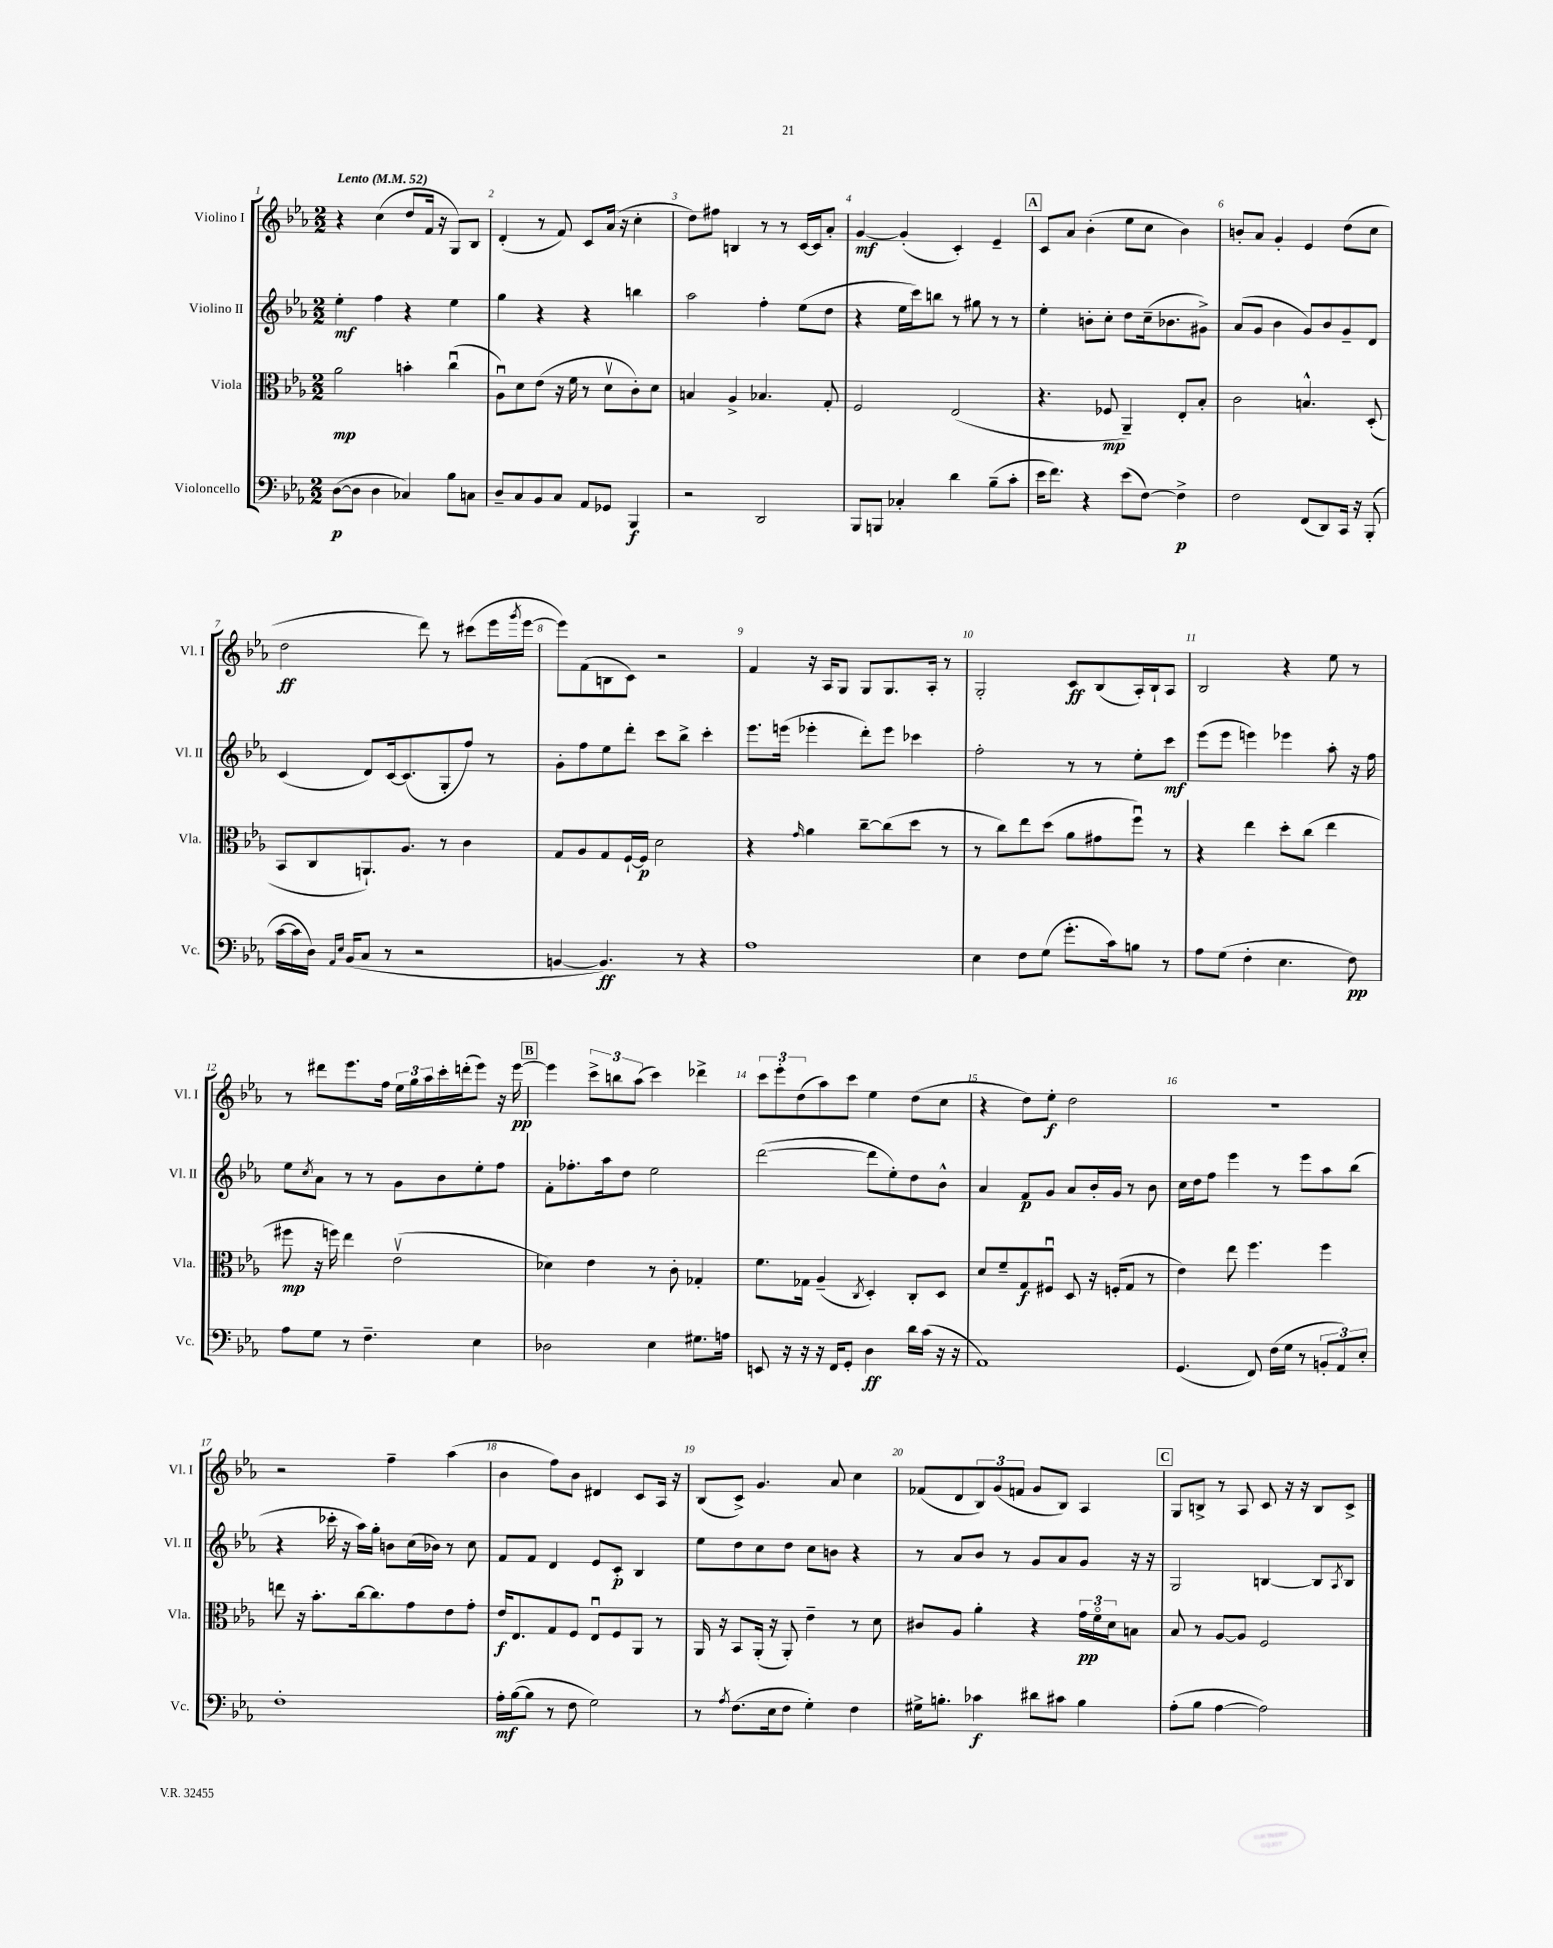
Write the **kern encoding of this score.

**kern	**dynam	**kern	**dynam	**kern	**dynam	**kern	**dynam
*part4	*part4	*part3	*part3	*part2	*part2	*part1	*part1
*staff4	*staff4	*staff3	*staff3	*staff2	*staff2	*staff1	*staff1
*I"Violoncello	*	*I"Viola	*	*I"Violino II	*	*I"Violino I	*
*I'Vc.	*	*I'Vla.	*	*I'Vl. II	*	*I'Vl. I	*
*clefF4	*	*clefC3	*	*clefG2	*	*clefG2	*
*k[b-e-a-]	*	*k[b-e-a-]	*	*k[b-e-a-]	*	*k[b-e-a-]	*
*M2/2	*	*M2/2	*	*M2/2	*	*M2/2	*
*MM52	*	*MM52	*	*MM52	*	*MM52	*
=1	=1	=1	=1	=1	=1	=1	=1
!	!	!	!	!	!	!LO:TX:a:B:t=Lento	!
([8D\L	p	2a-\	mp	4ee-'\	mf	4r	.
8D\J]	.	.	.	.	.	.	.
4D\	.	.	.	4ff\	.	(4cc\	.
4C-X/)	.	4bn'\	.	4r	.	8dd/L	.
.	.	.	.	.	.	16f/Jk	.
.	.	.	.	.	.	16r	.
8B-\L	.	(4ccu\	.	4ee-\	.	8G/L)	.
8Cn\J	.	.	.	.	.	8B-/J	.
=2	=2	=2	=2	=2	=2	=2	=2
8D~/L	.	8A-u\L)	.	4gg\	.	(4d'/	.
8C/	.	8d\	.	.	.	.	.
8BB-/	.	(8e-\J	.	4r	.	8r	.
8C/J	.	16r	.	.	.	8f/)	.
.	.	16f\	.	.	.	.	.
8AA-/L	.	8r	.	4r	.	8c/L	.
8GG-X/J	.	8dv\L	.	.	.	(16a-/Jk	.
.	.	.	.	.	.	16r	.
4BBB-/	f	8c'\)	.	4bbn\	.	4cc'\	.
.	.	8d\J	.	.	.	.	.
=3	=3	=3	=3	=3	=3	=3	=3
2r	.	4Bn/	.	2aa-\	.	8dd\L)	.
.	.	.	.	.	.	8ff#X\J	.
.	.	4A-^/	.	.	.	4Bn/	.
2DD/	.	4.B-X/	.	4ff'\	.	8r	.
.	.	.	.	.	.	8r	.
.	.	.	.	(8ee-\L	.	[16c/LL	.
.	.	.	.	.	.	16c/J]	.
.	.	8G'/	.	8dd\J	.	8a-'/J	.
=4	=4	=4	=4	=4	=4	=4	=4
8BBB-/L	.	2F/	.	4r	.	[4g/	mf
8BBBn/J	.	.	.	.	.	.	.
4C-X'/	.	.	.	16ee-\LL	.	(4g'/]	.
.	.	.	.	16ccc\J)	.	.	.
.	.	.	.	8bbn\J	.	.	.
4d\	.	(2E-/	.	8r	.	4c'/)	.
.	.	.	.	8gg#X\	.	.	.
(8B-~\L	.	.	.	8r	.	4e-~/	.
8c'\J	.	.	.	8r	.	.	.
!!LO:REH:place=s1:t=A
=5	=5	=5	=5	=5	=5	=5	=5
16e-\KL	.	4.r	.	4ee-'\	.	8c/L	.
8.f\J)	.	.	.	.	.	.	.
.	.	.	.	.	.	8a-/J	.
4r	.	.	.	8bn'\L	.	(4b-'\	.
.	.	8F-X/	mp	8cc'\J	.	.	.
(8e-\L	.	4AA-~/)	.	8dd\L	.	8ee-\L	.
[8F\J)	.	.	.	(16cc~\k	.	8cc\J	.
.	.	.	.	8.b-X\	.	.	.
4F^\]	p	8E-'/L	.	.	.	4b-\)	.
.	.	8B-'/J	.	8g#X^\J)	.	.	.
=6	=6	=6	=6	=6	=6	=6	=6
2F\	.	2c\	.	(8a-/L	.	8bn'/L	.
.	.	.	.	8g/J	.	8a-/J	.
.	.	.	.	4b-\	.	4g'/	.
(8FF/L	.	4.Bn^^/	.	8g/L)	.	4e-/	.
8DD/)	.	.	.	8b-/	.	.	.
16CC/Jk	.	.	.	8g~/	.	(8dd\L	.
16r	.	.	.	.	.	.	.
(8BBB-'/	.	(8D'/	.	8d/J	.	8cc\J	.
!!LO:LB:g=z
=7	=7	=7	=7	=7	=7	=7	=7
[16c\LL	.	8BB-/L	.	(4c/	.	2dd\	ff
16c\]	.	.	.	.	.	.	.
16D\JJ)	.	8C/	.	.	.	.	.
16qqAA-/LL	.	.	.	.	.	.	.
16qqE-/JJ	.	.	.	.	.	.	.
(16BB-/KL	.	.	.	.	.	.	.
8C/J	.	8.AAn`/)	.	8d/L)	.	.	.
8r	.	.	.	[16c/k	.	.	.
.	.	8.A-/J	.	(8.c/]	.	.	.
2r	.	.	.	.	.	8ddd\)	.
.	.	8r	.	8G'/	.	8r	.
.	.	4c\	.	8ff/J)	.	(8ccc#X\L	.
.	.	.	.	8r	.	16eee-\L	.
.	.	.	.	.	.	8qggg/	.
.	.	.	.	.	.	[16eee-\JJ	.
=8	=8	=8	=8	=8	=8	=8	=8
[4BBn/	.	8G/L	.	8g'\L	.	8eee-\L])	.
.	.	8A-/	.	8ff\	.	(8f\	.
4.BB/])	ff	8G/	.	8ee-\	.	8Bn\	.
.	.	[16F`/L	.	8ddd'\J	.	8c\J)	.
.	.	16F/JJ]	p	.	.	.	.
.	.	2d\	.	8ccc\L	.	2r	.
8r	.	.	.	8bb-^\J	.	.	.
4r	.	.	.	4ccc'\	.	.	.
=9	=9	=9	=9	=9	=9	=9	=9
1A-	.	4r	.	8.eee-\L	.	4f/	.
.	.	.	.	(16eeen\Jk	.	.	.
.	.	16qqg/	.	.	.	.	.
.	.	4a-\	.	4eee-X'\	.	16r	.
.	.	.	.	.	.	16A-/KL	.
.	.	.	.	.	.	8G/J	.
.	.	[8cc~\L	.	8ddd'\L)	.	8G/L	.
.	.	(8cc\]	.	8eee-\J	.	8.G/	.
.	.	8dd\J	.	4ccc-X\	.	.	.
.	.	.	.	.	.	16A-'/Jk	.
.	.	8r	.	.	.	8r	.
=10	=10	=10	=10	=10	=10	=10	=10
4E-\	.	8r	.	2ff'\	.	2G'/	.
.	.	8cc\L)	.	.	.	.	.
8F\L	.	8ee-\	.	.	.	.	.
(8G\J	.	(8dd\J	.	.	.	.	.
8.g'\L	.	8a-\L	.	8r	.	8c/L	ff
.	.	8g#X\	.	8r	.	(8B-/	.
16c\k)	.	.	.	.	.	.	.
8Bn\J	.	8ffu\J)	.	8ee-'\L	.	16A-'/L)	.
.	.	.	.	.	.	16B-`/J	.
8r	.	8r	.	8ccc\J	mf	8A-/J	.
=11	=11	=11	=11	=11	=11	=11	=11
8A-\L	.	4r	.	(8eee-\L	.	2B-/	.
(8G\J	.	.	.	8eee-\J	.	.	.
4F'\	.	4ee-\	.	4eeen\)	.	.	.
4.E-\	.	8dd'\L	.	4eee-X\	.	4r	.
.	.	(8cc\J	.	.	.	.	.
.	.	4ee-\	.	8aa-'\	.	8ee-\	.
8F\)	pp	.	.	16r	.	8r	.
.	.	.	.	16ff\	.	.	.
!!LO:LB:g=z
=12	=12	=12	=12	=12	=12	=12	=12
8A-\L	.	8ff#X\	mp	8ee-\L	.	8r	.
.	.	.	.	8qcc/	.	.	.
8G\J	.	16r	.	8a-\J	.	8ddd#X\L	.
.	.	16ffn\)	.	.	.	.	.
8r	.	4ee-\	.	8r	.	8.eee-\	.
4.F~\	.	.	.	8r	.	.	.
.	.	.	.	.	.	16ff\Jk	.
.	.	(2e-v\	.	8g\L	.	24ee-\LL	.
.	.	.	.	.	.	24gg\	.
.	.	.	.	.	.	24aa-\	.
.	.	.	.	8b-\	.	16ccc'\	.
.	.	.	.	.	.	(16dddn'\J	.
4E-\	.	.	.	8ee-'\	.	8eee-\J)	.
.	.	.	.	8ff\J	.	16r	.
.	.	.	.	.	.	[16eee-\	pp
!!LO:REH:place=s1:t=B
=13	=13	=13	=13	=13	=13	=13	=13
2D-X\	.	4d-X\)	.	8f'\L	.	4eee-\]	.
.	.	.	.	8.ff-X'\	.	.	.
.	.	4e-\	.	.	.	12ccc^\L	.
.	.	.	.	16aa-\k	.	.	.
.	.	.	.	.	.	12bbn\	.
.	.	.	.	8dd\J	.	.	.
.	.	.	.	.	.	(12aa-\J	.
4E-\	.	8r	.	2ee-\	.	4ccc\)	.
.	.	8c'\	.	.	.	.	.
8.G#X\L	.	4G-X'/	.	.	.	4ddd-X^\	.
16An\Jk	.	.	.	.	.	.	.
=14	=14	=14	=14	=14	=14	=14	=14
8EEn/	.	8.f\L	.	([2ddd\	.	12ccc\L	.
.	.	.	.	.	.	12eee-'\	.
16r	.	.	.	.	.	.	.
.	.	.	.	.	.	(12dd\	.
16r	.	16G-X\Jk	.	.	.	.	.
16r	.	(4A-~/	.	.	.	8aa-\)	.
16FF/KL	.	.	.	.	.	.	.
8GG'/J	.	.	.	.	.	8ccc\J	.
.	.	8qC/	.	.	.	.	.
4D\	ff	4D'/)	.	8ddd\L]	.	4ee-\	.
.	.	.	.	8ee-'\)	.	.	.
16d\LL	.	8C'/L	.	8dd\	.	(8dd\L	.
(16c\JJ	.	.	.	.	.	.	.
16r	.	8D/J	.	8b-^^\J	.	8cc\J	.
16r	.	.	.	.	.	.	.
=15	=15	=15	=15	=15	=15	=15	=15
1AA-)	.	8d/L	.	4a-/	.	4r	.
.	.	8f~/	.	.	.	.	.
.	.	8G/	f	8f/L	p	8dd\L)	.
.	.	8F#Xu/J	.	8g/J	.	8ee-'\J	f
.	.	8D/	.	8a-/L	.	2dd\	.
.	.	16r	.	16b-'/L	.	.	.
.	.	(16Fn'/KL	.	16g/JJ	.	.	.
.	.	8G/J	.	8r	.	.	.
.	.	8r	.	8b-\	.	.	.
=16	=16	=16	=16	=16	=16	=16	=16
(4.GG/	.	4e-\)	.	16cc\LL	.	1r	.
.	.	.	.	16dd\J	.	.	.
.	.	.	.	8ff\J	.	.	.
.	.	8ee-\	.	4eee-\	.	.	.
8FF/)	.	4.ff\	.	.	.	.	.
(16F\LL	.	.	.	8r	.	.	.
16G\JJ	.	.	.	.	.	.	.
8r	.	.	.	8eee-\L	.	.	.
12BBn'/L	.	4ff\	.	8aa-\	.	.	.
12AA-/)	.	.	.	.	.	.	.
.	.	.	.	(8bb-\J	.	.	.
12E-'/J	.	.	.	.	.	.	.
!!LO:LB:g=z
=17	=17	=17	=17	=17	=17	=17	=17
1F'	.	8een\	.	4r	.	2r	.
.	.	16r	.	.	.	.	.
.	.	8.b-'\L	.	.	.	.	.
.	.	.	.	16ccc-X'\	.	.	.
.	.	.	.	16r	.	.	.
.	.	[16cc\k	.	16aa-\LL)	.	.	.
.	.	8.cc\]	.	16gg'\JJ	.	.	.
.	.	.	.	8bn\L	.	4ff~\	.
.	.	8g\	.	(16cc\L	.	.	.
.	.	.	.	16b-X\JJ)	.	.	.
.	.	8e-\	.	8r	.	(4aa-\	.
.	.	8g'\J	.	8cc\	.	.	.
=18	=18	=18	=18	=18	=18	=18	=18
16A-'\LL	mf	16e-/KL	f	8f/L	.	4b-\	.
([16B-\J	.	8.E-/	.	.	.	.	.
8B-\J]	.	.	.	8f/J	.	.	.
8r	.	8G/	.	4d/	.	8ff\L)	.
8F\	.	8F/J	.	.	.	8b-\J	.
2G\)	.	8E-u/L	.	8e-/L	.	4d#X/	.
.	.	8F/	.	8c'/J	p	.	.
.	.	8AA-/J	.	4B-/	.	8c/L	.
.	.	8r	.	.	.	16A-/Jk	.
.	.	.	.	.	.	16r	.
=19	=19	=19	=19	=19	=19	=19	=19
8r	.	16AA-/	.	8ee-\L	.	(8B-/L	.
.	.	16r	.	.	.	.	.
8qA-/	.	.	.	.	.	.	.
(8.F\L	.	8BB-/L	.	8dd\	.	8c^/J)	.
.	.	(16AA-'/Jk	.	8cc\	.	4.g/	.
16E-\k	.	16r	.	.	.	.	.
8F\J	.	8AA-'/)	.	8dd\J	.	.	.
4G'\)	.	4e-~\	.	8cc\L	.	.	.
.	.	.	.	8bn\J	.	8a-/	.
4F\	.	8r	.	4r	.	4cc\	.
.	.	8d\	.	.	.	.	.
=20	=20	=20	=20	=20	=20	=20	=20
16G#X^\KL	.	8c#X/L	.	8r	.	(8f-X/L	.
8.Bn'\J	.	.	.	.	.	.	.
.	.	8A-/J	.	8a-/L	.	8d/	.
4c-X\	f	4a-'\	.	8b-/J	.	12B-/)	.
.	.	.	.	.	.	(12g/	.
.	.	.	.	8r	.	.	.
.	.	.	.	.	.	12fn/J	.
8d#X\L	.	4r	.	8g/L	.	8g/L	.
8c#X\J	.	.	.	8a-/	.	8B-/J)	.
4B\	.	24g\LL	pp	8g/J	.	4A-/	.
.	.	24f\	.	.	.	.	.
.	.	24d\J	.	.	.	.	.
.	.	8Bn\J	.	16r	.	.	.
.	.	.	.	16r	.	.	.
!!LO:REH:place=s1:t=C
=21	=21	=21	=21	=21	=21	=21	=21
(8A-'\L	.	8B-/	.	2G/	.	8G/L	.
8B-\J	.	8r	.	.	.	8Bn^/J	.
[4A-\	.	[8A-/L	.	.	.	8r	.
.	.	8A-/J]	.	.	.	8A-/	.
2A-\])	.	2F/	.	[4Bn/	.	8c/	.
.	.	.	.	.	.	16r	.
.	.	.	.	.	.	16r	.
.	.	.	.	8B/L]	.	8B/L	.
.	.	.	.	8qA-/	.	.	.
.	.	.	.	8B/J	.	8c^/J	.
==	==	==	==	==	==	==	==
*-	*-	*-	*-	*-	*-	*-	*-
